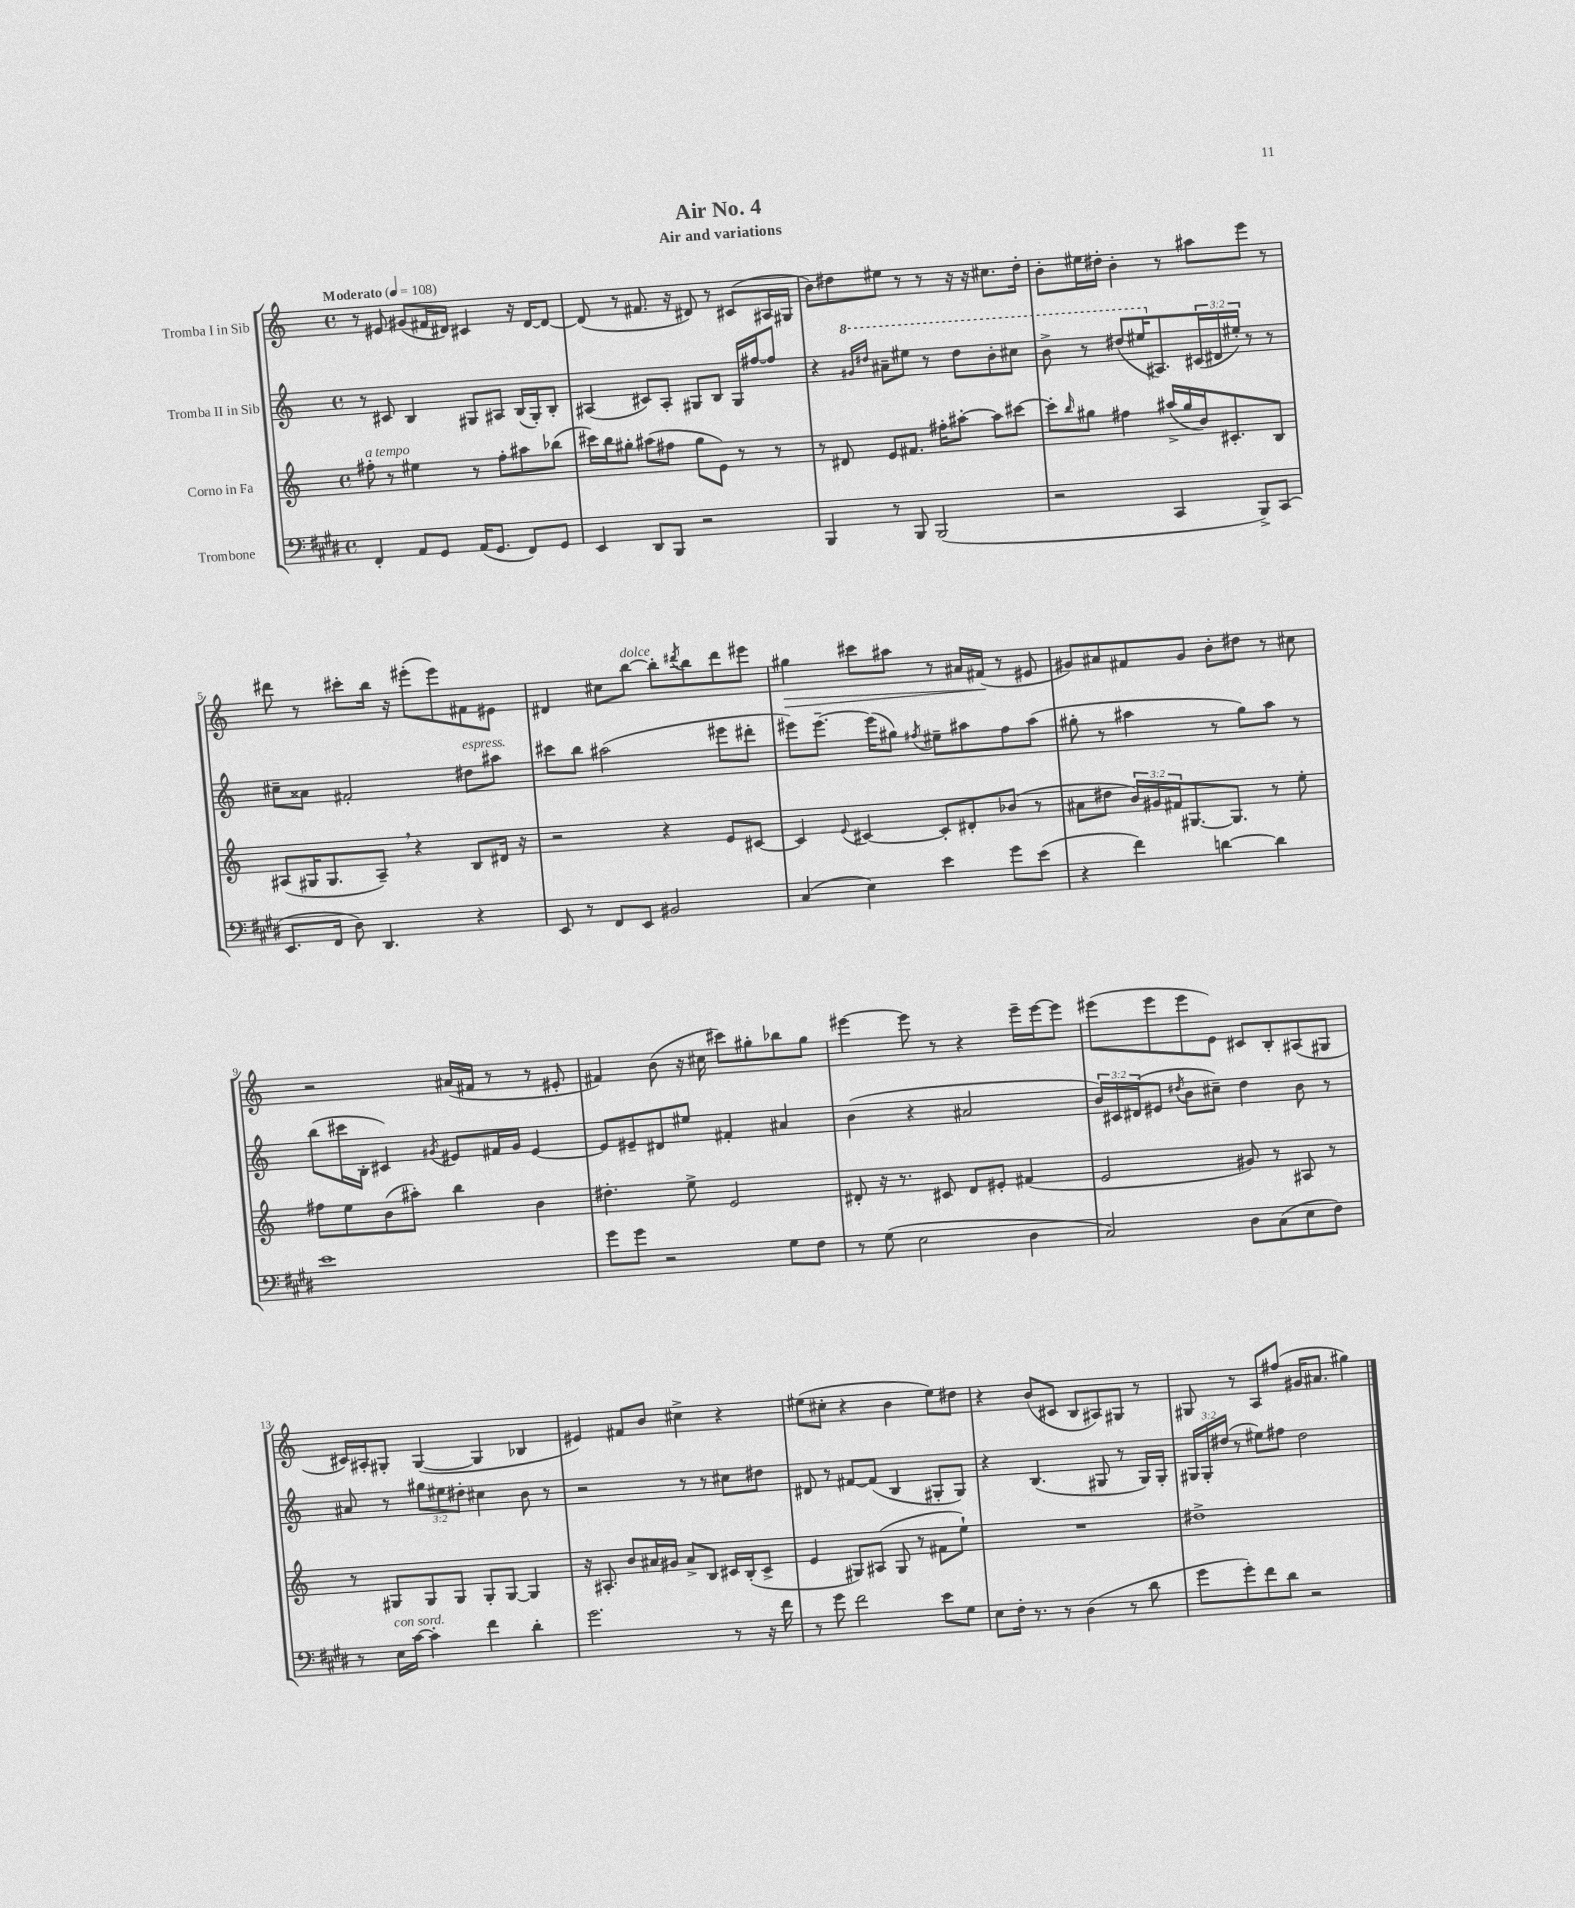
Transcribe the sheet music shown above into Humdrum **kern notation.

**kern	**kern	**kern	**kern
*staff4	*staff3	*staff2	*staff1
*clefF4	*clefG2	*clefG2	*clefG2
*k[f#c#g#d#]	*k[]	*k[]	*k[]
*M4/4	*M4/4	*M4/4	*M4/4
*met(c)	*met(c)	*met(c)	*met(c)
*MM108	*MM108	*MM108	*MM108
4FF#'	8ff#'	8r	8r
.	8r	8c#	8e#
8AA	4ee#	4B	(8g#
8GG#	.	.	16f#
.	.	.	16d#)
(16AA	8r	8G#	4c#
8.GG#	.	.	.
.	8ff#'	8A#	.
8FF#)	8aa#	(16B	16r
.	.	16G#')	[16d#
8GG#	(8bb-	8B'	8d#_
=	=	=	=
4EE	16ccc#)	(4A#	(8d#]
.	16bb	.	.
.	8gg#'	.	8r
8DD#	(8aa#	8c#)	8.f#
8BBB	8ff#	8A#'	.
.	.	.	16r
2r	8gg#	8G#	8d#)
.	8e)	8B	8r
.	8r	16G#	(8c#
.	.	[16ff#	.
.	8r	8ff#]	16A#
.	.	.	16G#
=	=	=	=
4BBB	8r	4r	8b)
.	8d#	.	8dd#
.	.	16qqgg#	.
.	.	16qqddd#	.
8r	8e	8aa#~	8ee#
8BBB	8.f#	8eee#	8r
(2BBB	.	8r	8r
.	16ff#'	.	.
.	[8aa#'	8ddd#	16r
.	.	.	16r
.	8aa#]	8bb'	8.cc#
.	[8ccc#	8ccc#	.
.	.	.	16dd#'
=	=	=	=
2r	8ccc#']	8bb^	8b'
.	16qqbb	.	.
.	8gg#	8r	16ee#
.	.	.	16dd#'
.	4ff#	(8ddd#	4b'
.	.	16eee#	.
.	.	8.A#)	.
4CC#	(16aa#^	.	8r
.	16gg#	.	.
.	16b)	(24c#	8aa#
.	.	24d#	.
.	8.c#'	.	.
.	.	24ee#')	.
8BBB^)	.	8r	8eee
(8CC#	8B	8r	8r
=	=	=	=
8.EE	(8A#	8cc#~	8ddd#
.	16G#	8a##	8r
16FF#	8.G#	.	.
8D#)	.	2f#'	8ccc#'
4.DD#	8A#~)	.	16bb
.	.	.	16r
.	4r	.	(8eee#'
.	.	.	8eee#)
4r	8B	8dd#	8f#
.	16d#	8aa#	8e#
.	16r	.	.
=	=	=	=
8EE	2r	8ccc#	4d#
8r	.	8bb	.
8FF#	.	(2aa#	8cc#
8EE	.	.	[8bb
2BB#	4r	.	8bb']
.	.	.	8qddd#
.	.	.	8bb
.	8e	8eee#	8ddd#
.	[8c#	8ddd#'	8eee#
=	=	=	=
(4C#	4c#]	8eee#)	4gg#
.	.	[8.eee#~	.
.	8qqe	.	.
4E)	[4c#	.	8ccc#
.	.	(16eee#]	.
.	.	8gg#)	8aa#
.	.	8qff#	.
4e	8c#']	8ee#~	8r
.	8d#'	8aa#	16a#
.	.	.	(16f#
8g#	(8b-	8ff#	8r
(8e	8r	(8aa#	8e#
=	=	=	=
4r	8a#	8gg#'	8g#)
.	8dd#	8r	8a#
4f#)	24b)	4aa#	8f#
.	24g#	.	.
.	24f#	.	.
.	[8.G#	.	8g#
[4d	.	8r	8b'
.	8.G#]	.	.
.	.	8gg#)	8dd#
4d]	8r	8aa#	8r
.	8ee'	8r	8cc#
=	=	=	=
1e	8ff#	(8bb	2r
.	8ee	16ccc#	.
.	.	16B'	.
.	(8b	4c#)	.
.	8aa#')	.	.
.	.	8qg#	.
.	4bb	8e#	(16a#
.	.	.	16f#
.	.	16f#	8r
.	.	16g#	.
.	4b	[4e#	8r
.	.	.	8e#'
=	=	=	=
8g#	4.dd#'	8e#]	4f#)
8g#	.	8e#~	.
2r	.	8d#	(8b
.	8ee^	8ee#	16r
.	.	.	16cc#
.	2e	4f#'	8ccc#)
.	.	.	8gg#'
8G#	.	4a#	8bb-
8F#	.	.	8gg#
=	=	=	=
8r	8d#'	(4b	[4eee#
(8G#	16r	.	.
.	8.r	.	.
2E	.	4r	8eee#]
.	8c#	.	8r
.	8d#	2a#	4r
.	8e#'	.	.
4D#	(4f#	.	16eee#~
.	.	.	[16eee#
.	.	.	8eee#]
=	=	=	=
2C#)	2e	24b)	(8eee#
.	.	24c#	.
.	.	(24d#	.
.	.	8e#	8eee#
.	.	8qdd#	.
.	.	8b	8eee#
.	.	8cc#~)	8e)
8D#	8g#)	4dd#	8c#
(8C#	8r	.	8B'
8E	8A#	8b	(8A#
8F#)	8r	8r	8G#
=	=	=	=
8r	8r	8a#	16c#)
.	.	.	16A#'
16E	8G#	8r	8G#'
[16c#	.	.	.
4c#']	8G#	12gg#	([4G#
.	.	12ee#	.
.	8G#	.	.
.	.	12dd#'	.
4f#	8G#'	4cc#	4G#]
.	[8G#	.	.
4d#'	4G#]	8b	4B-
.	.	8r	.
=	=	=	=
2.g#	16r	2r	4e#)
.	8.A#'	.	.
.	8b	.	8f#
.	16a#	.	8b
.	16g#	.	.
.	8a#^	8r	4cc#^
.	8B	8r	.
8r	16c#	8cc#	4r
.	(16B'	.	.
16r	8c#^	8dd#	.
16f#	.	.	.
=	=	=	=
8r	4e	8d#	(8ee#
8g#	.	8r	8cc#'
2f#	8G#)	[8f#	4r
.	(8A#	(8f#]	.
.	8G#	4B	4b
.	8r	.	.
8e	8f#	8G#'	8ee#)
8G#	8ee`)	8G#)	8dd#
=	=	=	=
8E	1r	4r	4r
16F#'	.	.	.
8.r	.	.	.
.	.	(4.B	(8b
8r	.	.	8c#
(4D#	.	.	8B
.	.	8G#	8A#)
8r	.	8r	8G#
8d#	.	16G#)	8r
.	.	16G#'	.
=	=	=	=
8g#	1dd#^	24G#	8G#
.	.	24G#'	.
.	.	(24dd#	.
8g#')	.	8r	8r
8f#	.	8ee#)	8A
8d#	.	8ff#	(8ff#
2r	.	2dd#	16g#
.	.	.	8.a#
.	.	.	4gg#)
==	==	==	==
*-	*-	*-	*-
